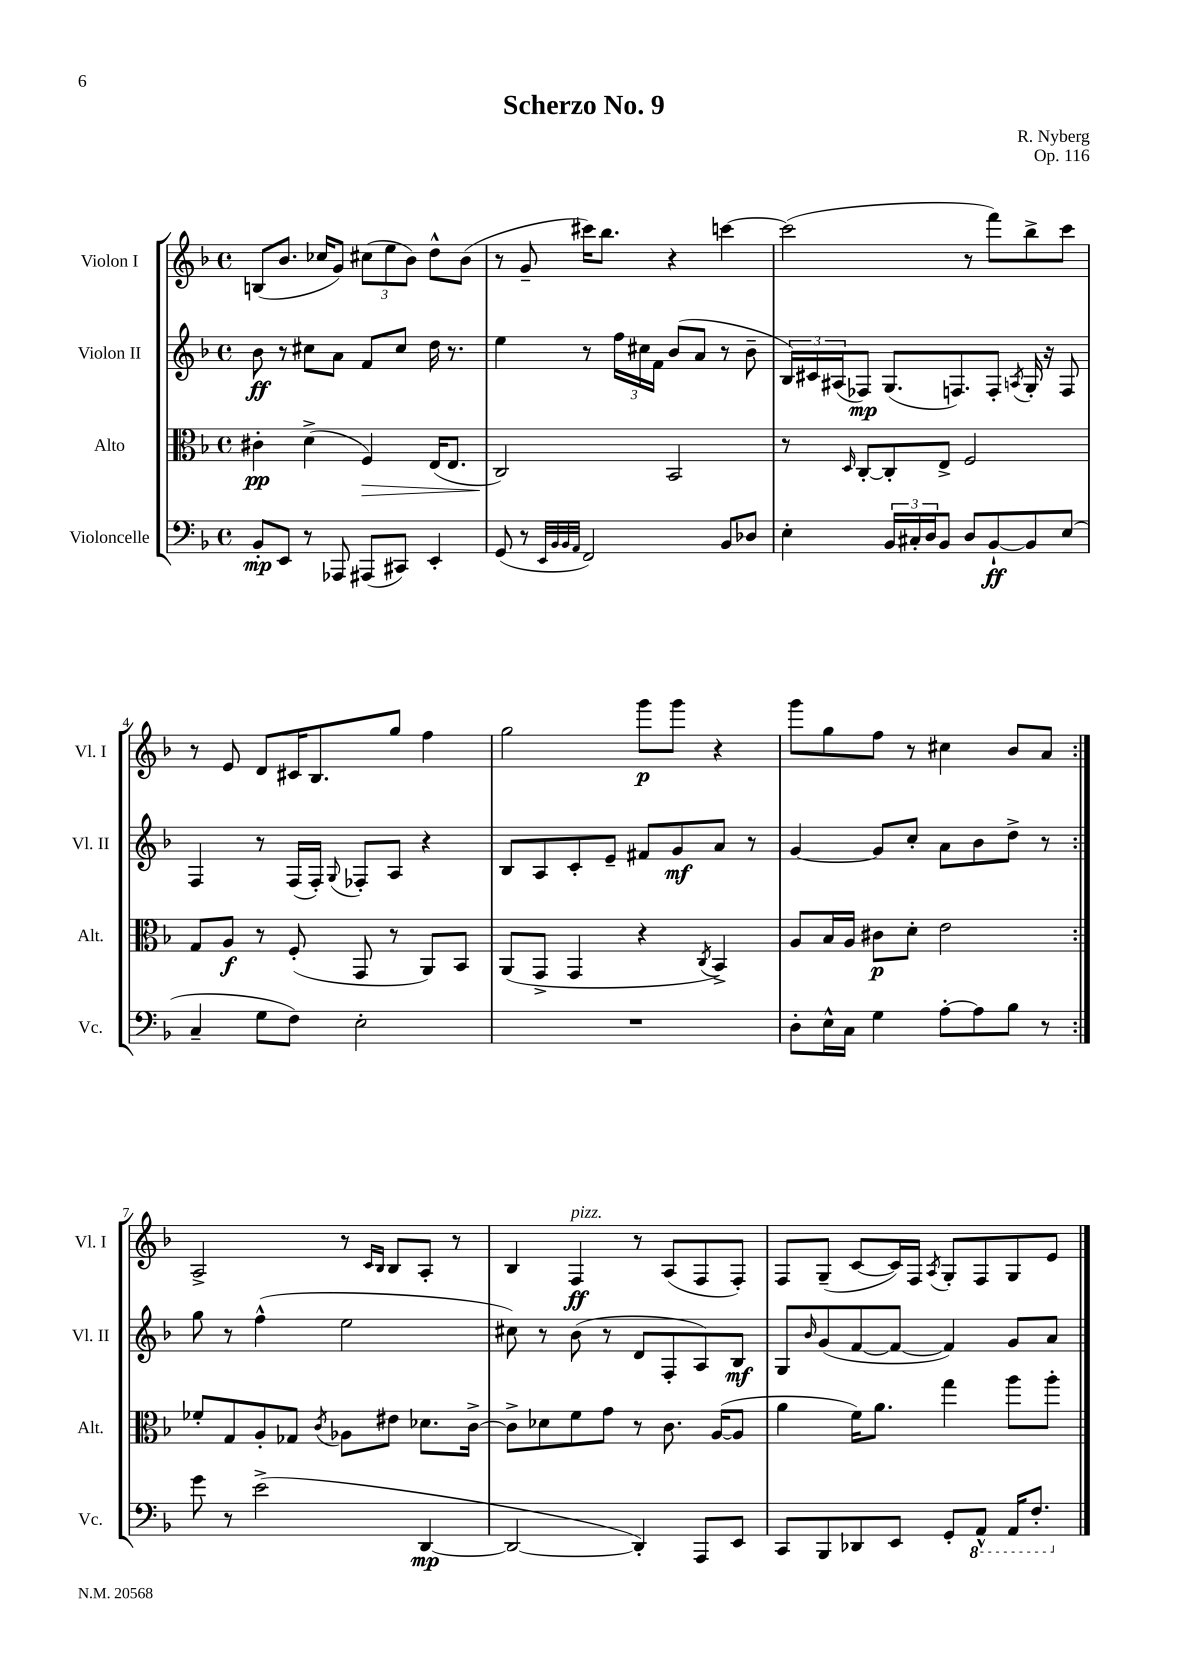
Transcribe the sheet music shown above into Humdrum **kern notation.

**kern	**kern	**kern	**kern
*staff4	*staff3	*staff2	*staff1
*clefF4	*clefC3	*clefG2	*clefG2
*k[b-]	*k[b-]	*k[b-]	*k[b-]
*M4/4	*M4/4	*M4/4	*M4/4
*met(c)	*met(c)	*met(c)	*met(c)
8BB-'/L	4c#'\	8b-\	(8B/L
8EE/J	.	8r	8.b-/J
8r	(4d^\	8cc#\L	.
.	.	.	16cc-/LK
8AAA-/	.	8a\J	8g/J)
(8AAA#/L	4F/)	8f/L	(12cc#\L
.	.	.	12ee\
8CC#/J)	.	8cc#/J	.
.	.	.	12b-\J)
4EE'/	(16E/LK	16dd\	8dd^^\L
.	8.E/J	8.r	.
.	.	.	(8b-\J
=	=	=	=
(8GG/	2C/)	4ee\	8r
8r	.	.	8g~/
32qqEE/LLL	.	.	.
32qqBB-/	.	.	.
32qqBB-/	.	.	.
32qqAA/JJJ	.	.	.
2FF/)	.	8r	16ccc#\LK)
.	.	.	8.bb-\J
.	.	24ff\LL	.
.	.	24cc#\	.
.	.	24f\JJ	.
.	2BB-/	(8b-/L	4r
.	.	8a/J	.
8BB-/L	.	8r	[4ccc\
8D-/J	.	8b-~\	.
=	=	=	=
4E'\	8r	24B-/LL)	(2ccc\]
.	.	24c#/	.
.	.	(24A#/J	.
.	16qqD/	.	.
.	[8C'/L	8F-/J)	.
24BB-/LL	8C'/]	(8.G/L	.
24C#'/	.	.	.
24D/J	.	.	.
8BB-/J	8E^/J	.	.
.	.	8.F/)	.
8D/L	2F/	.	8r
[8BB-`/	.	8F'/J	8fff\L)
.	.	8qA/	.
8BB-/]	.	16G'/	8bb-^\
.	.	16r	.
(8E/J	.	8F/	8ccc\J
=	=	=	=
4C~/	8G/L	4F/	8r
.	8A/J	.	8e/
8G\L	8r	8r	8d/L
8F\J)	(8F'/	(16F/LL	16c#/K
.	.	16F'/JJ)	8.B-/
.	.	8qqG/	.
2E'\	8GG/	8F-'/L	.
.	8r	8A/J	8gg/J
.	8AA/L)	4r	4ff\
.	8BB-/J	.	.
=	=	=	=
1r	(8AA/L	8B-/L	2gg\
.	8GG^/J	8A/	.
.	4GG/	8c'/	.
.	.	8e~/J	.
.	4r	8f#/L	8ggg\L
.	.	8g/	8ggg\J
.	8qC/	.	.
.	4BB-^/)	8a/J	4r
.	.	8r	.
=	=	=	=
8D'\L	8A/L	[4g/	8ggg\L
16E^^\L	16B-/L	.	8gg\
16C\JJ	16A/JJ	.	.
4G\	8c#\L	8g/]L	8ff\J
.	8d'\J	8cc'/J	8r
[8A'\L	2e\	8a\L	4cc#\
8A\]	.	8b-\	.
8B-\J	.	8dd^\J	8b-/L
8r	.	8r	8a/J
=:|!	=:|!	=:|!	=:|!
8g\	8f-'/L	8gg\	2A^/
8r	8G/	8r	.
(2e^\	8A'/	(4ff^^\	.
.	8G-/J	.	.
.	8qc/	.	.
.	8A-\L	2ee\	8r
.	.	.	16qqc/LL
.	.	.	16qqB-/JJ
.	8e#\J	.	8B-/L
[4DD/	8.d-\L	.	8A'/J
.	.	.	8r
.	[16c^\Jk	.	.
=	=	=	=
2DD/_	8c^\]L	8cc#\)	4B-/
.	8d-\	8r	.
.	8f\	(8b-\	4F/
.	8g\J	8r	.
4DD'/])	8r	8d/L	8r
.	8.c\	8F'/	(8A/L
8AAA/L	.	8A/)	8F/
.	([16A/LK	.	.
8EE/J	8A/]J	8B-/J	8F'/J)
=	=	=	=
8CC/L	4a\	8G/L	8F/L
.	.	16qqb-/	.
8BBB-/	.	(8g/	(8G~/J
8DD-/	16f\LK)	[8f/	[8c/L
.	8.a\J	.	.
8EE/J	.	8f/_J	16c/]L)
.	.	.	16F/JJ
.	.	.	8qA/
8GG'/L	4gg\	4f/])	8G'/L
8AAA^^/J	.	.	8F/
16AAA/LK	8aa\L	8g/L	8G/
8.FF'/J	.	.	.
.	8aa'\J	8a/J	8e/J
==	==	==	==
*-	*-	*-	*-
